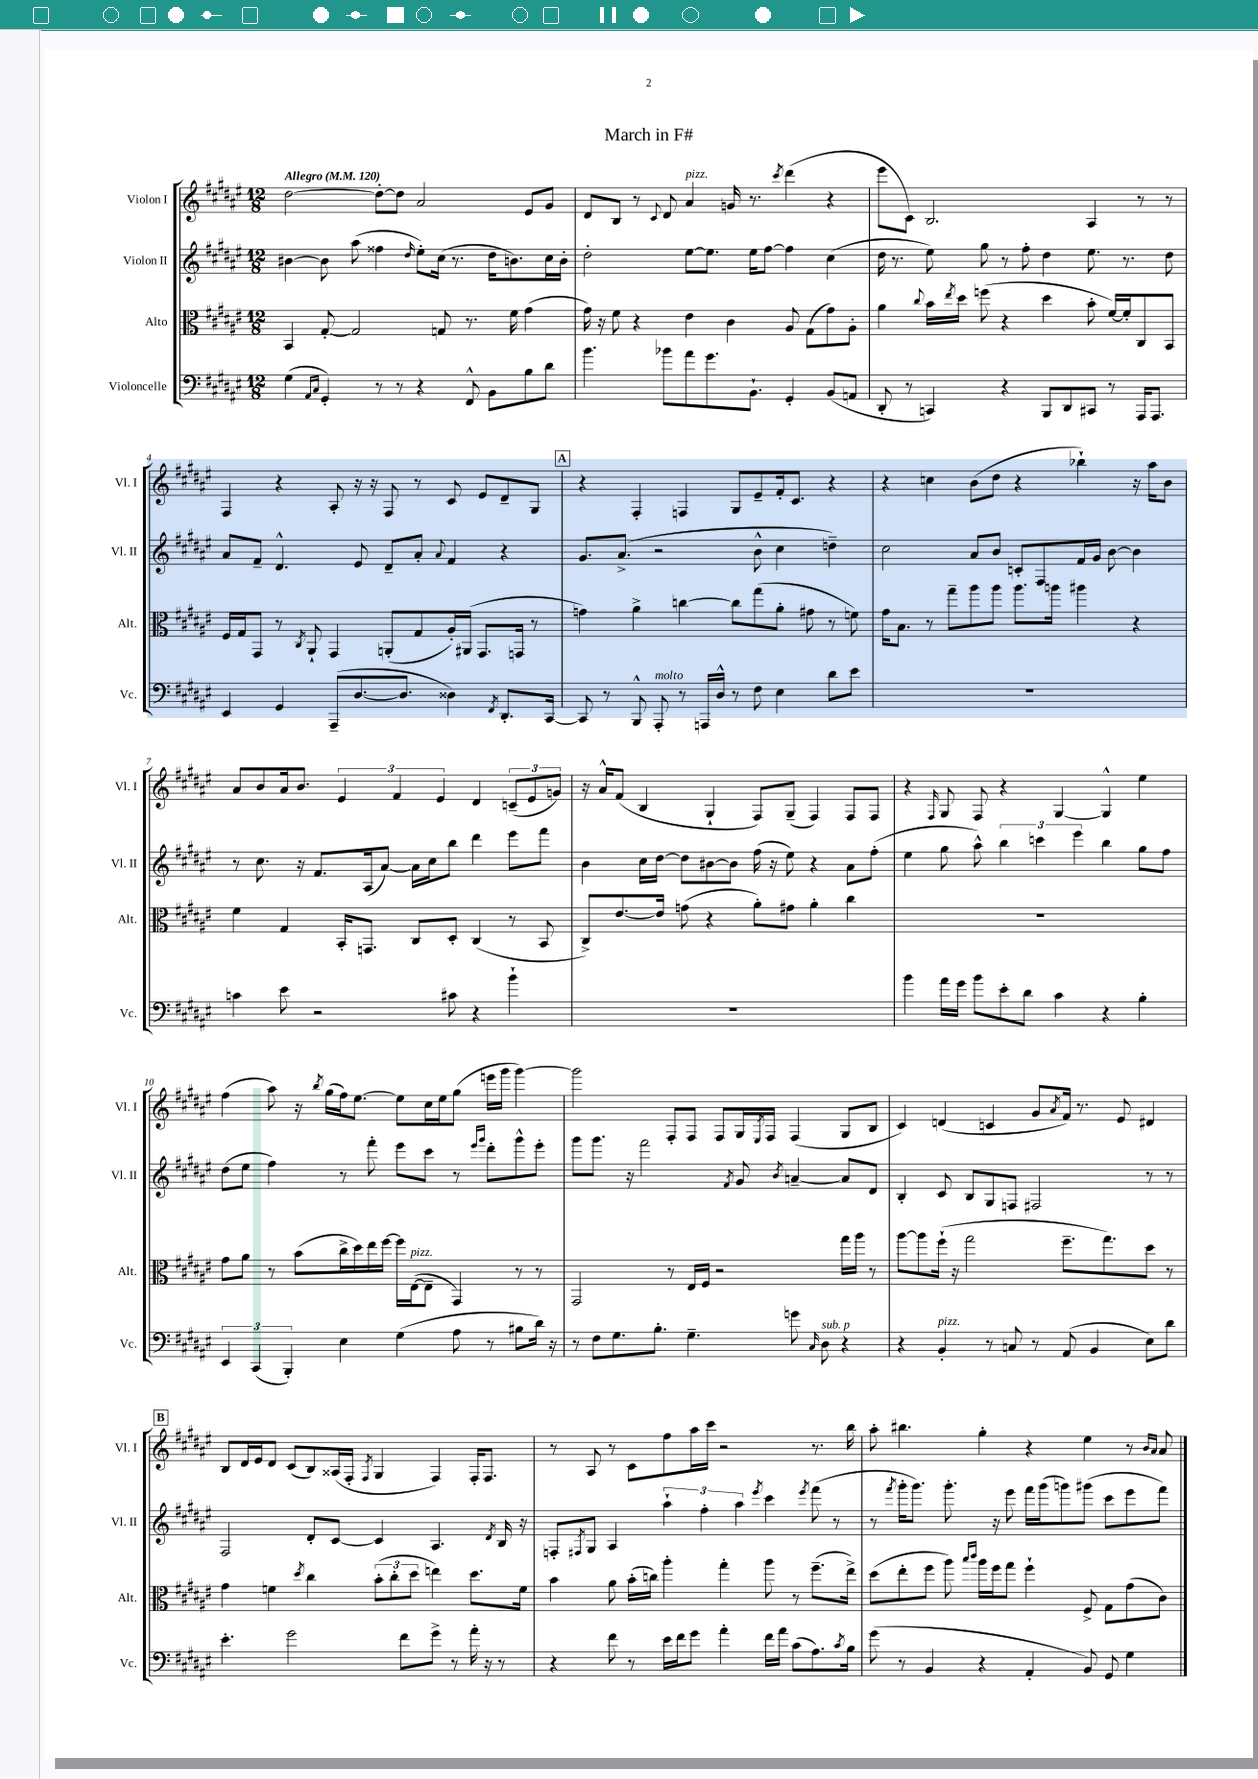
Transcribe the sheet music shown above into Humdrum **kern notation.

**kern	**kern	**kern	**kern
*part4	*part3	*part2	*part1
*staff4	*staff3	*staff2	*staff1
*I"Violoncelle	*I"Alto	*I"Violon II	*I"Violon I
*I'Vc.	*I'Alt.	*I'Vl. II	*I'Vl. I
*clefF4	*clefC3	*clefG2	*clefG2
*k[f#c#g#d#a#e#]	*k[f#c#g#d#a#e#]	*k[f#c#g#d#a#e#]	*k[f#c#g#d#a#e#]
*M12/8	*M12/8	*M12/8	*M12/8
*MM120	*MM120	*MM120	*MM120
=1	=1	=1	=1
!	!	!	!LO:TX:a:B:t=Allegro
(4G#\	4BB/	[4b#X\	[2dd#\
16qqAA#/LL	.	.	.
16qqC#/JJ	.	.	.
4GG#'/)	[8G#'/	8b#\]	.
.	2G#/]	(8aa#\	.
8r	.	4ff##X\	8dd#'\L_
8r	.	.	8dd#\J]
.	.	16qqdd#/	.
4r	.	8ee#'\L)	2a#/
.	8Gn/	(16cc#\Jk	.
.	.	8.r	.
8FF#^^/	8.r	.	.
8BB\L	.	16dd#\KL	.
.	16f#\	8.bn\)	.
8B\	(4g#\	.	8e#/L
8d#\J	.	16cc#\L	8g#/J
.	.	16b'\JJ	.
=2	=2	=2	=2
4.b\	16g#\)	2dd#'\	8d#/L
.	16r	.	.
.	8f#\	.	8B/J
.	4r	.	8r
.	.	.	8qqc#/
8b-X\L	.	.	8d#/
!	!	!	!LO:TX:a:i:t=pizz.
8a#\	4e#\	[8ee#\L	4a#/
8.g#\	.	8.ee#\J]	.
.	4c#\	.	16gn/
8.BB`\J	.	16ee#\KL	8.r
.	.	[8ff#\J	.
.	.	.	8qccc#/
4GG#'/	8A#/	4ff#\]	(4ddd#\
.	(8G#\L	.	.
(8BB/L	8g#\)	(4cc#\	4r
8AAn/J	8A#'\J	.	.
=3	=3	=3	=3
8DD#'/	4a#\	16dd#\	8eee#\L
.	.	8.r	.
8r	.	.	8c#\J)
.	8qqcc#/	.	.
4CCn/)	16b\LL	8ee#\)	2.B/
.	8qee#/	.	.
.	16dd#\JJ	.	.
.	(8ffn\	8gg#\	.
4r	4r	8r	.
.	.	8ff#'\	.
8BBB/L	4dd#\	4dd#\	.
8DD#/	.	.	.
8CC#X/J	8b'\	8.ee#\	4A#/
8r	[16f#/LL)	.	.
.	16f#'/J]	8.r	.
16AAA#/KL	8C#/	.	8r
8.AAA#/J	.	.	.
.	8BB/J	8dd#\	8r
!!LO:LB:g=z
=4	=4	=4	=4
4EE#/	16F#/LL	8a#/L	4F#/
.	16G#/J	.	.
.	8GG#/J	8f#~/J	.
4GG#/	8r	4.d#^^/	4r
.	8qC#/	.	.
.	8AA#`/	.	.
(8AAA#~/L	4GG#/	.	8A#'/
[8.D#/	.	8e#/	16r
.	.	.	16r
.	(8AAn'/L	8d#~/L	8F#/
8.D#/J]	.	.	.
.	8G#/	8a#'/J	8r
.	.	8qqa#/	.
4D##X\)	16A#'/L)	4f#/	8c#/
.	(16AA#X/JJ	.	.
.	8.GG#/L	.	8e#/L
8qFF#/	.	.	.
8.DD#'/L	.	4r	8d#~/
.	16GGn/Jk	.	.
.	8r	.	8G#/J
[16CC#/Jk	.	.	.
!!LO:REH:place=s1:t=A
=5	=5	=5	=5
8CC#/]	4gn\)	8.g#/L	4r
8r	.	.	.
.	.	(8.a#^/J	.
8BBB^^/	4a#^\	.	4F#'/
!LO:TX:a:i:t=molto	!	!	!
8AAA#'/	.	2r	.
8r	[4ccn\	.	4Fn/
16AAAn/LL	.	.	.
16D#^^/JJ	.	.	.
8r	8cc\L]	.	8G#/L
8F#\	(8gg#\	8b^^\	8e#~/
4E#\	8a#'\J	4cc#\	16f#'/k
.	.	.	8.c#/J
.	8g#X\	.	.
8d#\L	8r	4ddn~\)	4r
8e#\J	8fn\)	.	.
=6	=6	=6	=6
1.r	16g#\KL	2cc#\	4r
.	8.B\J	.	.
.	8r	.	4ccn\
.	8gg#~\L	.	.
.	8aa#\	8a#/L	(8b\L
.	8aa#\J	8b/J	8dd#\J
.	8.aa#\L	8cn'/L	4r
.	.	8F#/	.
.	16aan\Jk	.	.
.	4aa#X\	16f#/L	4bb-X`\)
.	.	16g#/JJ	.
.	.	[8b\	.
.	4r	4b\]	16r
.	.	.	16aa#\KL
.	.	.	8b\J
!!LO:LB:g=z
=7	=7	=7	=7
4cn\	4f#\	8r	8a#/L
.	.	8.cc#\	8b/
8e#\	4G#/	.	16a#/k
.	.	16r	8.b/J
2r	.	8.f#/L	.
.	16BB'/KL	.	6e#/
.	8.GGn/J	(16A#/k	.
.	.	[8a#/J)	.
.	.	.	6f#/
.	8C#/L	16a#\LL]	.
.	.	16cc#\J	.
.	.	.	6e#/
8c#X\	8D#'/J	8bb\J	.
4r	(4C#/	4ddd#\	4d#/
4b`\	8r	8eee#\L	(12cn~/L
.	.	.	12e#/
.	8BB/	8fff#\J	.
.	.	.	12gn/J)
=8	=8	=8	=8
1.r	8C#^/L)	4b\	16r
.	.	.	16a#^^/KL
.	[8.e#/	.	(8f#/J
.	.	16cc#\LL	4B/
.	16e#/Jk]	[16dd#\JJ	.
.	(8gn\	8dd#\L]	.
.	4r	[8b#X\	4G#`/
.	.	8b#\J]	.
.	8a#'\L)	(16ff#\	8F#/L)
.	.	16r	.
.	8g#X\J	8ee#\)	(8G#~/J
.	4a#'\	4r	4F#/)
.	4cc#\	8a#\L	8F#/L
.	.	(8ff#'\J	8F#/J
=9	=9	=9	=9
4b\	1.r	4ee#\	4r
.	.	.	16qqF#/
16a#\LL	.	8gg#\	8G#/
16g#\JJ	.	.	.
8b\L	.	8aa#^^\)	8F#/
8e#'\	.	6bb\	4r
8d#\J	.	.	.
.	.	6cccn\	.
4c#\	.	.	[4G#/
.	.	6eee#\	.
4r	.	4bb\	4G#^^/]
4B'\	.	8gg#\L	4ee#\
.	.	8ff#\J	.
!!LO:LB:g=z
=10	=10	=10	=10
6EE#/	8g#\L	(8dd#\L	(4ff#\
.	8a#\J	8ee#\J	.
(6CC#/	.	.	.
.	8r	4ff#\)	8aa#\)
6BBB'/)	.	.	.
.	(8b\L	.	16r
.	.	.	8qbb/
.	.	.	(16gg#\LL
4E#\	16cc#^\L	8r	16ff#\J)
.	16dd#\)	.	[8.ee#\J
.	16ee#\	8fff#'\	.
.	[16ff#\JJ	.	.
(4G#\	16ff#\LL]	8eee#\L	8ee#\L]
!	!LO:TX:a:i:t=pizz.	!	!
.	([16E#\J	.	.
.	8E#~\J]	8ccc#\J	16cc#\L
.	.	.	16ee#\J
8A#\	4GG#/)	8r	(8gg#\J
.	.	16qqeee#/LL	.
.	.	16qqggg#/JJ	.
8r	.	8ddd#'\L	16eeen\LL
.	.	.	16ggg#\JJ
8B#X\L	8r	8ggg#^^\	[4ggg#\)
16d#\Jk)	8r	8eee#'\J	.
16r	.	.	.
=11	=11	=11	=11
8r	2GG#/	8ggg#\L	2ggg#\]
8F#\L	.	8.ggg#\J	.
8.G#\	.	.	.
.	.	16r	.
.	.	2fff#\	.
8.B'\J	.	.	.
.	8r	.	8F#'/L
4.G#~\	16E#/LL	.	8F#/J
.	16F#/JJ	.	.
.	2r	.	8F#/L
.	.	8qf#/	.
.	.	8g#/	16G#/L
.	.	.	8qE#/
.	.	.	16F#/JJ
.	.	8qb/	.
8gn\	.	[4an~/	(4F#/
16qqC#/	.	.	.
!LO:TX:a:i:t=sub. p	!	!	!
8D#\	.	.	.
4r	16gg#\LL	8a/L]	8G#/L
.	16aa#\JJ	.	.
.	8r	8d#/J	8B/J
=12	=12	=12	=12
4r	[8aa#\L	4B'/	4c#/)
.	8aa#\]	.	.
!LO:TX:a:i:t=pizz.	!	!	!
4BB'/	(16ff#`\Jk	8c#/	(4dn/
.	16r	.	.
.	2gg#\	8B/L	.
8r	.	8G#/	4cn/
8Cn/	.	8Fn/J	.
8r	.	2F#X/	8g#/L
.	.	.	8qa#/
(8AA#/	8.ff#~\L	.	16f#/Jk)
.	.	.	8.r
4BB/	.	.	.
.	8.gg#\)	.	.
.	.	.	8e#/
8E#\L)	8dd#\J	8r	4d#X/
8d#\J	8r	8r	.
!!LO:LB:g=z
!!LO:REH:place=s1:t=B
=13	=13	=13	=13
4.e#'\	4g#\	2F#/	8B/L
.	.	.	16d#/L
.	.	.	16e#/J
.	4fn\	.	8d#/J
2g#\	.	.	(8c#/L
.	8qdd#/	.	.
.	4cc#\	8d#'/L	8B/)
.	.	[8c#/J	(16A##X/L
.	.	.	16F#'/JJ
.	.	.	8qF#/
.	(12b'\L	4c#/]	4G#/
.	12cc#'\	.	.
8f#\L	.	.	.
.	12dd#\J	.	.
8g#^\J	4een\)	4.A#/	4F#/)
8r	.	.	.
16a#'\	8.dd#\L	.	16F#'/KL
16r	.	.	8.F#/J
.	.	8qd#/	.
8r	.	16B/	.
.	16f\Jk	16r	.
=14	=14	=14	=14
4r	4b\	8Fn'/L	8r
.	.	8qF#X/	.
.	.	8G#/J	8A#/
8f#\	8a#\	4A#/	8r
8r	(16b'\LL	.	8c#\L
.	16ccn\JJ)	.	.
16e#\LL	4aa#'\	6aa#`\	8ff#\
16f#\J	.	.	.
8g#\J	.	.	16aa#\L
.	.	6ff#'\	.
.	.	.	16ccc#\JJ
4a#'\	4gg#'\	.	2r
.	.	6aa#\	.
.	.	8qeee#/	.
16f#\LL	8aa#\	4ccc#\	.
16a#\JJ	.	.	.
(8c#\L	8r	.	.
.	.	8qeee#/	.
8.A#\)	(8.ff#~\L	(8fff#\	8.r
.	.	8r	.
8qc#/	.	.	.
16B\Jk	16ee#^\Jk)	.	16bb\
=15	=15	=15	=15
(8g#\	(8dd#\L	8r	8aa#'\
.	.	8qfff#/	.
8r	8ee#'\	16ggg#'\KL	4.bb#X\
.	.	8.ggg#\J)	.
4BB/	8ff#\J	.	.
.	8aa#\)	8.ggg#'\	.
.	16qqbb/LL	.	.
.	16qqccc#/JJ	.	.
4r	16aa#\LL	.	4gg#'\
.	16ff#\J	16r	.
.	8gg#\J	8eee#\	.
4AA#'/	4ff#`\	16fff#\LL	4r
.	.	(16ggg#\J	.
.	.	8gggn\)	.
8BB/)	8F#^/	(8ggg#X\J	4ee#\
8GG#/	8G#\L	8ccc#\L	.
4G#\	(8g#\	8eee#\	8r
.	.	.	16qqb/LL
.	.	.	16qqa#/JJ
.	8c#\J)	8fff#\J)	8a#/
==	==	==	==
*-	*-	*-	*-
